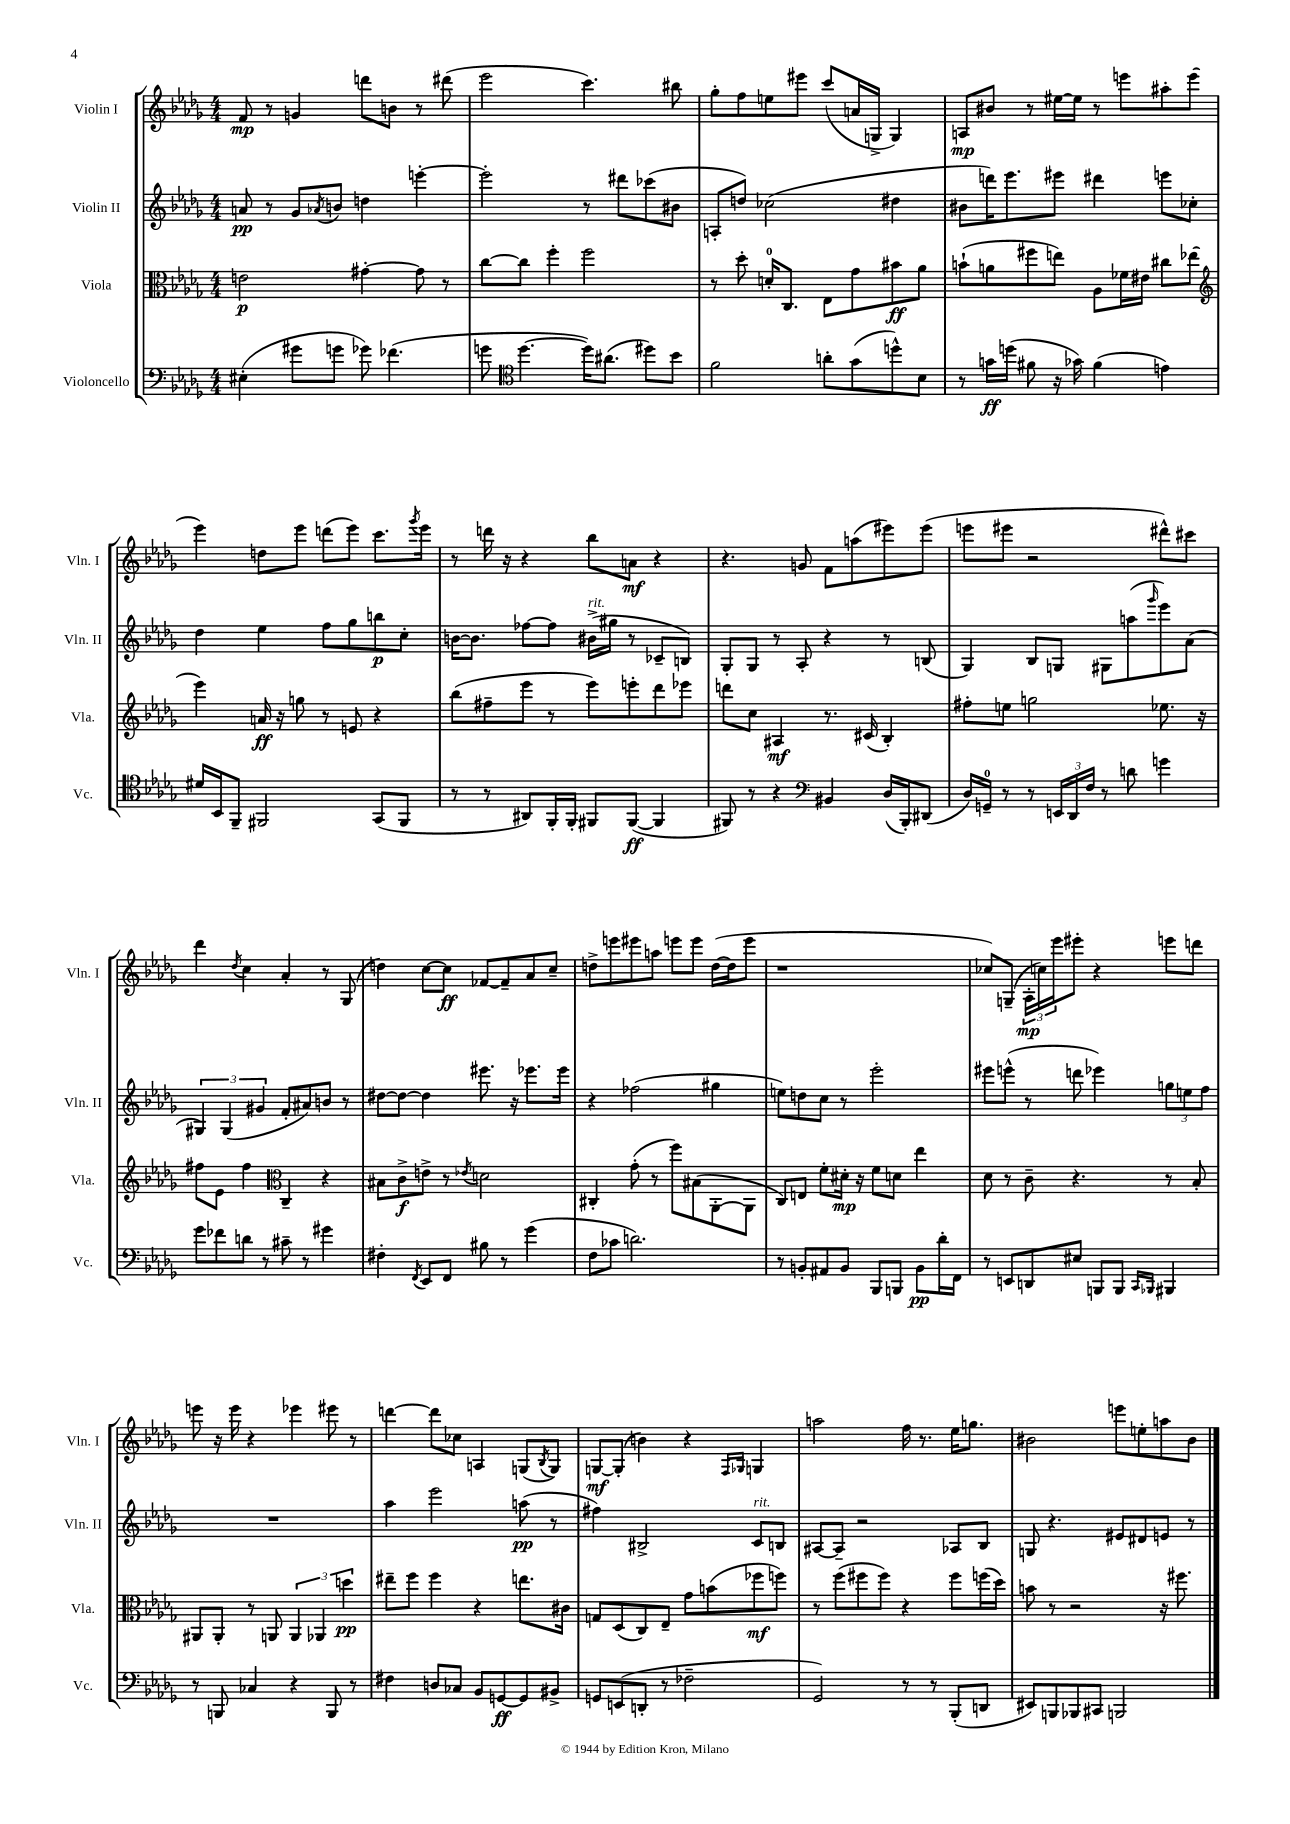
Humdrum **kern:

**kern	**kern	**kern	**kern
*staff4	*staff3	*staff2	*staff1
*clefF4	*clefC3	*clefG2	*clefG2
*k[b-e-a-d-g-]	*k[b-e-a-d-g-]	*k[b-e-a-d-g-]	*k[b-e-a-d-g-]
*M4/4	*M4/4	*M4/4	*M4/4
(4E#'	2e	8a	8f
.	.	8r	8r
8g#	.	8g-	4g
.	.	8qa-	.
8g	.	8b	.
8g-)	[4g#'	4dd	8ddd
(4.f-	.	.	8b
.	8g#]	[4eee'	8r
.	8r	.	(8ddd#
=	=	=	=
8g	[8cc	2eee']	2eee-
*clefC4	*	*	*
[4.dd-	8cc]	.	.
.	4ff'	.	.
16dd-])	2ff	8r	4.ccc)
(8.a#	.	.	.
.	.	8ddd#	.
8dd#)	.	(8ccc-	.
8b-	.	8b#	8bb#
=	=	=	=
2f	8r	8A'	8gg-'
.	8dd-'	8dd)	8ff
.	16d'	(2cc-	8ee
.	8.C	.	.
.	.	.	8eee#
8a'	8E-	.	(8ccc
(8g-	8g-	.	16a
.	.	.	16G^
8dd^^)	8b#	4dd#	4G)
8B-	8a-	.	.
=	=	=	=
8r	(8b`	8b#	8A
16g	8a	16ddd)	8b#
(16dd	.	8.eee-	.
8f#	8ff#	.	8r
16r	8ee)	8eee#	[16ee#
16g-)	.	.	16ee#]
(4f#	8A-	4ddd#	8r
.	16f-	.	8eee
.	16e#	.	.
4e)	8cc#	8eee	8aa#'
.	(8ee-	8cc-'	(8eee
=	=	=	=
*	*clefG2	*	*
16d#	4eee-)	4dd-	4eee-)
16BB-	.	.	.
8FF~	.	.	.
2FF#	16a	4ee-	8dd
.	16r	.	.
.	8gg	.	8eee-
.	8r	8ff	(8ddd
.	8e	8gg-	8eee-)
(8GG-	4r	8bb	8.ccc
8FF#	.	8cc'	.
.	.	.	8qggg-
.	.	.	16eee-
=	=	=	=
8r	(8bb-	[16b	8r
.	.	8.b]	.
8r	8ff#~	.	16ddd
.	.	.	16r
8AA#)	8eee-	[8ff-	4r
16FF'	8r	8ff-]	.
16FF'	.	.	.
8FF#	8eee-)	(16b#^	8bb-
.	.	16gg#	.
([8FF#	8eee'	8r	8a
4FF#]	8ddd-	8c-~	4r
.	8eee-	8B)	.
=	=	=	=
8FF#)	8ddd	8G-'	4.r
8r	8cc	8G-	.
4r	4A#	8r	.
.	.	8A-'	8g
*clefF4	*	*	*
4BB#	8.r	4r	8f
.	.	.	(8aa
.	(16c#	.	.
(16D-	4B-')	8r	8eee#)
16BBB-')	.	.	.
(8DD#	.	(8B	(8eee#
=	=	=	=
16D-)	8ff#'	4G-)	8eee
16GG~	.	.	.
8r	8ee	.	8eee#
8r	2gg	8B-	2r
24EE	.	8G	.
24DD-	.	.	.
24F	.	.	.
8r	.	8G#	.
8d	.	(8aa	.
.	.	16qqggg-	.
4g	8.ee-	8eee-)	8ddd#^^)
.	.	(8a-	8ccc#
.	16r	.	.
=	=	=	=
8g-	8ff#	6G#)	4ddd-
8f-	8e-	.	.
.	.	(6G#	.
.	.	.	8qdd-
8d	4ff#	.	4cc
.	.	6g#	.
8r	.	.	.
*	*clefC3	*	*
8c#~	4C~	8f'	4a-'
8r	.	8a#)	.
4g#	4r	8b	8r
.	.	8r	(8G-
=	=	=	=
4F#'	8B#	[8dd#	4dd)
.	8c^	8dd#_	.
8qFF	.	.	.
8EE-	8e^	4dd#]	[8cc
8FF	8r	.	8cc]
.	8qe-	.	.
8B#	2d	8.eee#	[8f-
8r	.	.	8f-~]
.	.	16r	.
(4g-	.	8.eee-	8a-
.	.	.	8cc~
.	.	16eee-	.
=	=	=	=
8F	4C#'	4r	8dd^
8c-	.	.	8eee
2.d)	(8g-'	(2ff-	8eee#
.	8r	.	8aa
.	8ff)	.	8eee
.	(8B#	.	8eee
.	[8AA-'	4gg#	([16dd
.	.	.	16dd]
.	8AA-]	.	8eee
=	=	=	=
8r	8C)	8ee)	1r
8BB'	8E	8dd	.
8AA#	8f'	8cc	.
8BB	16d#'	8r	.
.	16r	.	.
8BBB-	8f	2eee-'	.
8BBB	8d	.	.
8BB	4ee-	.	.
16d-'	.	.	.
16FF	.	.	.
=	=	=	=
8r	8d-	8eee#	8cc-)
8EE	8r	(8eee^^	(8G~
8DD	8c~	8r	24A-'
.	.	.	24cc)
.	.	.	24eee-
8E#	4.r	8ddd	8eee#'
8BBB	.	4eee-)	4r
8BBB	.	.	.
16qqCC	.	.	.
16qqBBB-	.	.	.
4BBB#	8r	12gg	8eee
.	.	12ee	.
.	8B-'	.	8ddd
.	.	12ff	.
=	=	=	=
8r	8AA#	1r	8eee
8BBB	8AA#'	.	16r
.	.	.	16eee
4C-	8r	.	4r
.	8AA	.	.
4r	6AA	.	4eee-
.	6AA-	.	.
8BBB	.	.	8eee#
.	6dd	.	.
8r	.	.	8r
=	=	=	=
4F#	8ee#~	4aa-	[4ddd
.	8ff	.	.
8D	4ff	2eee-	8ddd]
8C-	.	.	8cc-
8BB-	4r	.	4A
[8GG	.	.	.
8GG]	8.ee	(8aa	(8G
.	.	.	8qB-
8BB#^	.	8r	8G)
.	16c#	.	.
=	=	=	=
8GG	8G	4ff#)	[8G
(8EE	(8D-	.	(8G']
8DD'	8C)	2B#^	4b)
8r	8E-~	.	.
2F-~	8g-	.	4r
.	(8b	.	.
.	.	.	16qqF
.	.	.	16qqG-
.	8ff-	8c	4G
.	8ff)	8B	.
=	=	=	=
2GG-)	8r	[8A#	2aa
.	(8ff	8A#~]	.
.	8ff#	2r	.
.	8ff#)	.	.
8r	4r	.	16ff
.	.	.	8.r
8r	.	.	.
(8BBB-'	8ff#	8A-	16ee-
.	.	.	8.gg
8DD	(16ff	8B-	.
.	16dd-)	.	.
=	=	=	=
8EE#)	8b	8G	2b#
8BBB	8r	4.r	.
8BBB-	2r	.	.
8CC#	.	.	.
2BBB	.	8e#	8eee
.	.	8d#	8ee'
.	16r	8e	8aa
.	8.ff#	.	.
.	.	8r	8b#
==	==	==	==
*-	*-	*-	*-
